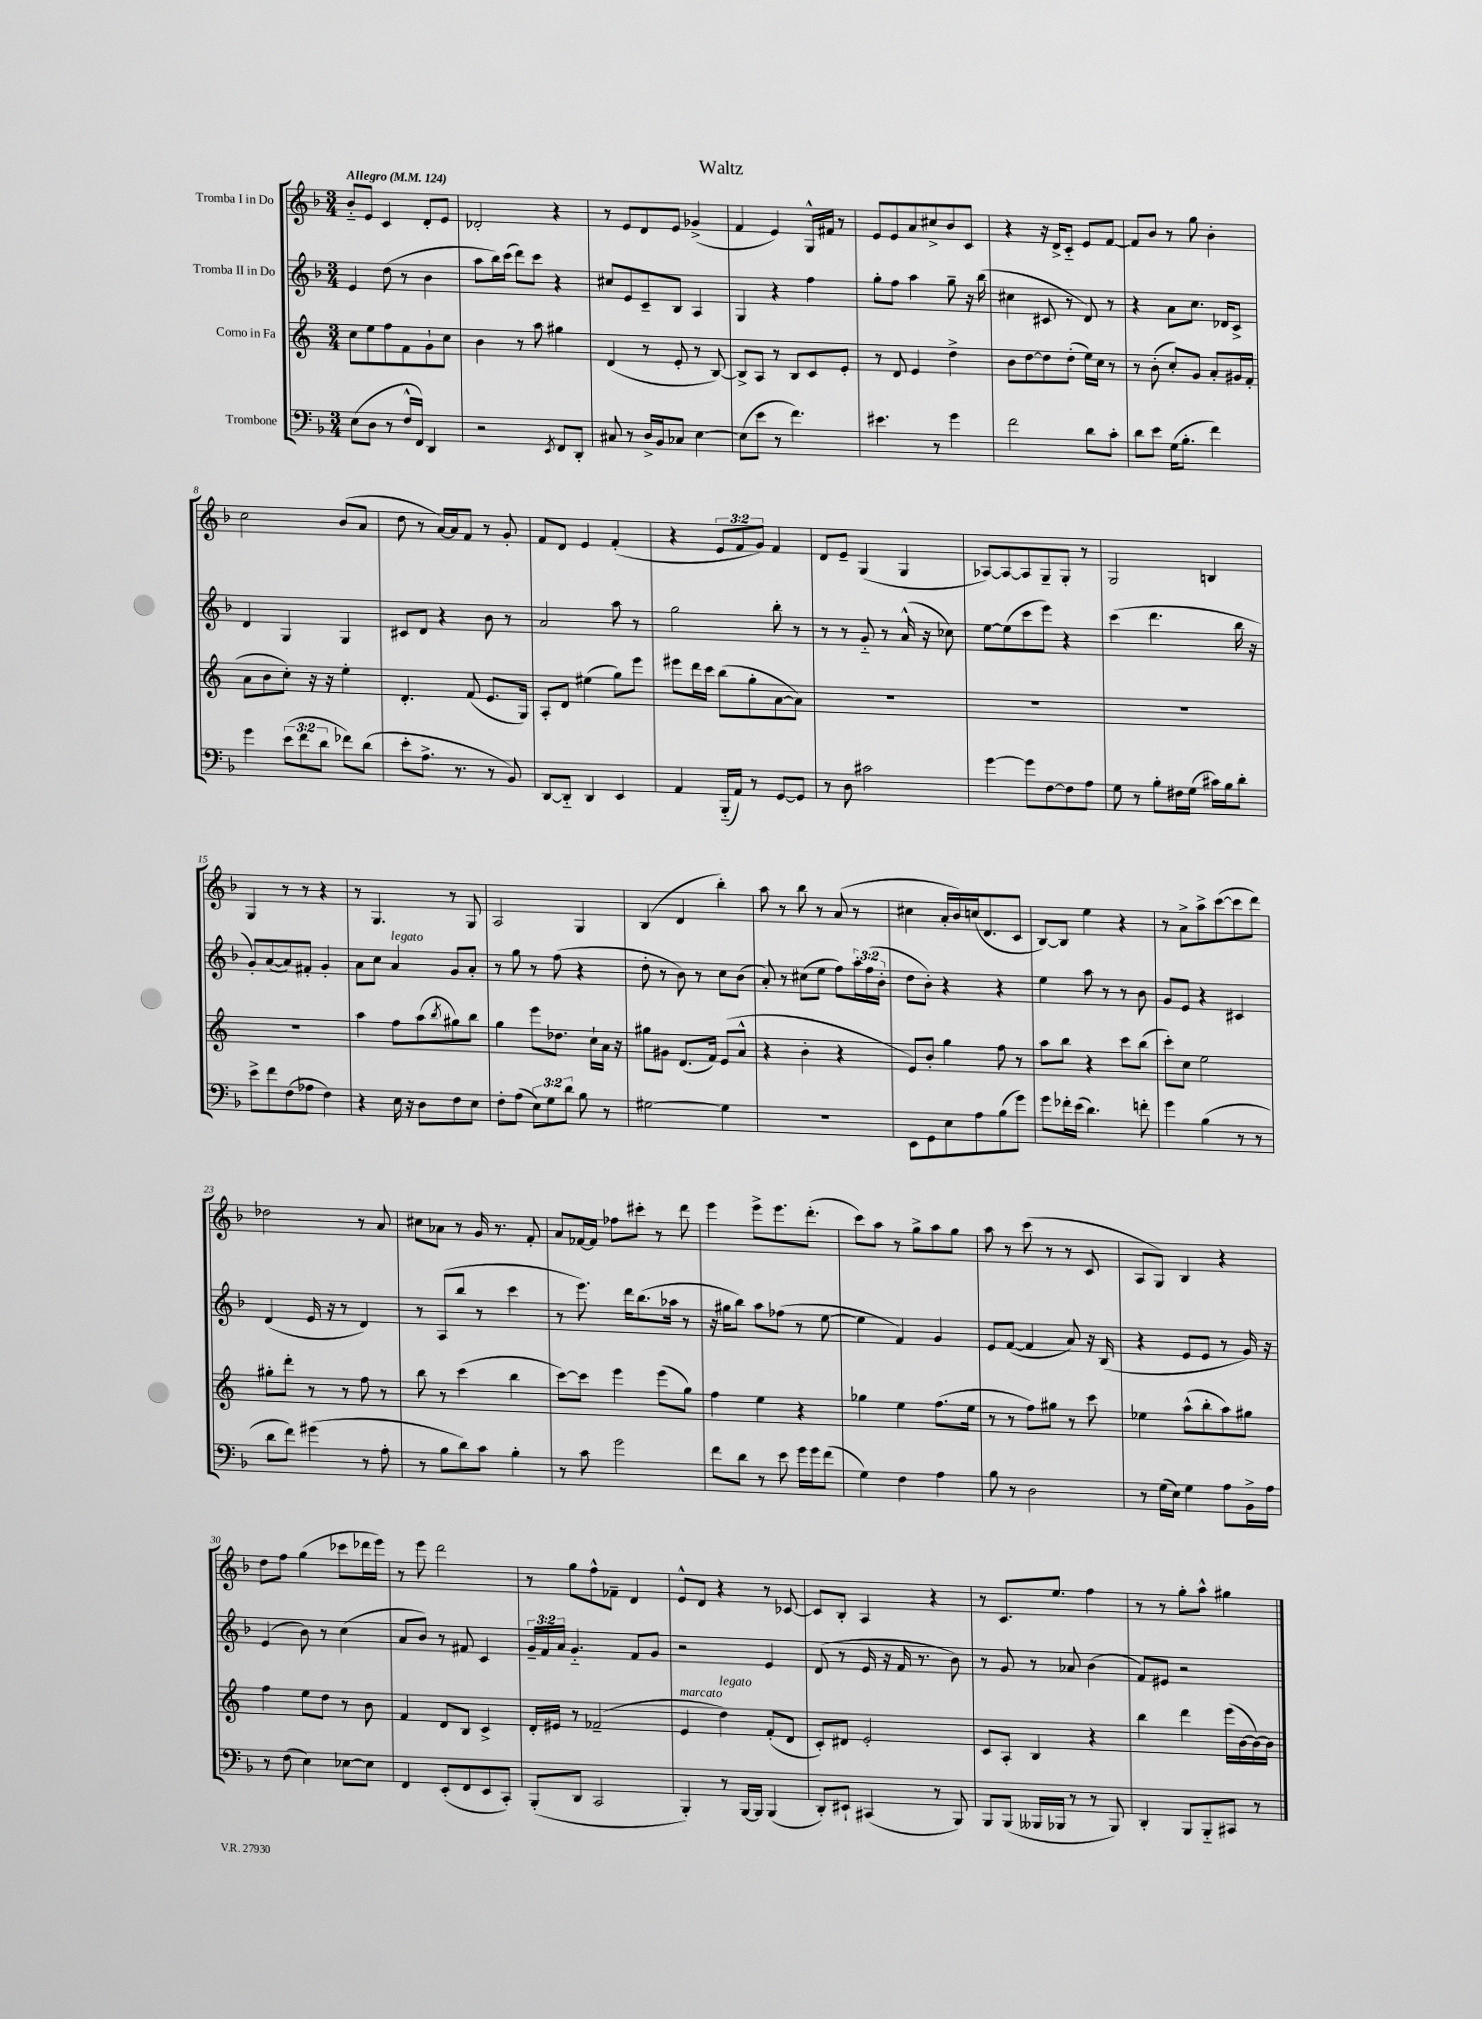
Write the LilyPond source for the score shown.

\header { title = "Waltz" }
<<
\new StaffGroup <<
\new Staff = "s0" \with { instrumentName = "Tromba I in Do" } {
    \clef treble \key f \major \numericTimeSignature \time 3/4 \override Staff.TupletNumber.text = #tuplet-number::calc-fraction-text \tempo "Allegro" 4 = 124
    bes'8-_ e'8 c'4 d'8-. e'8 |
    des'2-. r4 |
    r8 e'8 d'8 e'8 ges'4->( |
    f'4 e'4) g16-^ fis'16 r8 |
    e'8 e'8 a'8 cis''8-> bes'8 c'8 |
    r4 r16 d'16-> c'8-_ e'8 f'8~ |
    f'8 bes'8 r8 g''8 bes'4-. |
    c''2 bes'8( a'8 |
    d''8 r8 a'16~) a'16 f'8 r8 g'8-. |
    f'8 d'8 e'4 f'4-.( |
    r4 \tuplet 3/2 { e'8 f'8 g'8) } f'4 |
    d'8 e'8-- g4( g4 |
    aes8~) aes8~ aes8 g8-- g8-. r8 |
    g2 b4 |
    g4 r8 r8 r4 |
    r8 g4. r8 g8 |
    a2 g4 |
    bes4( d'4 bes''4-.) |
    a''8 r8 bes''8 r8 a'8( r8 |
    cis''4 a'16-. bes'16) c''16( d'8. c'8 |
    bes8~) bes8 e''4 r4 |
    r8 a'8-> a''8-> c'''8~( c'''8 d'''8) |
    des''2 r8 a'8 |
    cis''8 aes'8 r8 g'16 r8. f'8-. |
    a'8 fes'16~ fes'16 fes''8 cis'''8-. r8 d'''8 |
    e'''4 e'''8-> e'''8. d'''8.-.( |
    c'''8) a''8 r8 g''8-> a''8 g''8 |
    a''8 r8 c'''8( r8 r8 c'8 |
    a8 g8) bes4 r4 |
    d''8 f''8 g''4( ces'''8 des'''16 e'''16) |
    r8 e'''8 d'''2 |
    r8 g''8 f''8-^ fes'8-- d'4 |
    e'8-^ d'8 r4 r8 ces'8~ |
    ces'8 bes8-. a4 r4 |
    r8 c'8. e''8. f''4 |
    r8 r8 g''8-. a''8-^ gis''4 \bar "|." |
}
\new Staff = "s1" \with { instrumentName = "Tromba II in Do" } {
    \clef treble \key f \major \numericTimeSignature \time 3/4 \override Staff.TupletNumber.text = #tuplet-number::calc-fraction-text
    e'4 d''8( r8 bes'4 |
    a''8 bes''16) c'''16( d'''8) c'''8 r4 |
    cis''8 e'8 c'8-- bes8 a4 |
    g4 r4 f''4 |
    g''8-. f''8 a''4 g''8-- r16 bes''16( |
    cis''4 cis'8 r8 d'8) r8 |
    r4 a'8 c''8. des'16 c'8-> |
    d'4 g4 g4 |
    cis'8 d'8 r4 bes'8 r8 |
    a'2 a''8 r8 |
    g''2 bes''8-. r8 |
    r8 r8 g'8-_ r8 a'16-^( r16 ces''8) |
    e''8~ e''8( c'''8 e'''8) r4 |
    c'''4( d'''4. bes''16 r16 |
    g'8-.) a'8~( a'8) fis'8-. g'4-. |
    a'8 c''8 a'4^\markup { \italic "legato" } g'8 a'8-. |
    r8 g''8 r8 f''8( r4 |
    d''8-. r8 bes'8) r8 c''8 bes'8( |
    a'8-.) r8 cis''8( e''8 f''8) \tuplet 3/2 { a''16-. f''16( bes'16-. } |
    d''8 bes'8-.) r4 r4 |
    e''4 a''8 r8 r8 bes'8 |
    g'8 e'8 r4 cis'4 |
    d'4( e'16 r16 r8 d'4) |
    r8 a8( bes''8 r8 c'''4 |
    r8 e'''8.) d'''16 bes''8.( aes''16 r8 |
    r16 gis''16 bes''8) a''8 fes''8( r8 e''8~ |
    e''4 f'4) g'4 |
    e'8 f'8~( f'4 a'8) r16 bes16( |
    r4 e'8 e'8 r8 g'16) r16 |
    e'4( bes'8) r8 c''4( |
    a'8 bes'8) r8 fis'8 c'4 |
    \tuplet 3/2 { g'16-- f'16 a'16 } g'4.-_ f'8 g'8 |
    r2 e'4 |
    d'8( r8 e'16 r16 f'16 r8. bes'8) |
    r8 g'8 r8 aes'8 bes'4( |
    f'8) eis'8 r2 \bar "|." |
}
\new Staff = "s2" \with { instrumentName = "Corno in Fa" } {
    \clef treble \key c \major \numericTimeSignature \time 3/4
    c''8 e''8 f''8 f'8 g'8-! c''8 |
    b'4 r8 a''8 gis''4 |
    d'4( r8 e'8-. r8 b8~) |
    b8-> a8 r8 b8 c'8 e'8-. |
    r8 d'8 e'4 d''4-> |
    b'8 d''8~ d''8 d''8-.( e''16) c''16 r8 |
    r8 b'8-.( c''8-.) g'8 a'8-. gis'16 f'16-.( |
    a'8 b'8 c''8-.) r16 r16 e''4-. |
    d'4.-. f'8( e'8. g16) |
    a8-. d'8 eis''4( g''8) e'''8 |
    eis'''8 d'''16 c'''16 b''8( g''8-. a'8~ a'8) |
    R2. |
    R2. |
    R2. |
    R2. |
    a''4 f''8 a''8( \acciaccatura { b''8 } gis''8) b''8 |
    g''4 e'''8 des''8. c''16-! a'16 r16 |
    gis''8 gis'8 d'8.( f'16) e'8( a'8-^ |
    r4 b'4-. r4 |
    e'8) b'8-. g''4 f''8 r8 |
    a''8 b''8 r4 c'''8 b''8( |
    c'''8-.) c''8 e''2 |
    gis''8-. d'''8-. r8 r8 f''8 r8 |
    b''8 r8 c'''4( b''4 |
    c'''8~) c'''8 e'''4 e'''8( g''8) |
    f''4 e''4 r4 |
    ges''4 e''4 f''8.( e''16 |
    r8 r8 f''8) gis''8 r8 c'''8 |
    ees''4 a''8-^( b''8-. a''8) gis''8 |
    f''4 e''8 d''8 r8 b'8 |
    f'4 d'8 b8 c'4-> |
    d'16-. eis'16 r8 fes'2--( |
    e'4^\markup { \italic "marcato" } d''4^\markup { \italic "legato" }) f'8-.( d'8 |
    c'8-.) dis'8 e'2-. |
    c'8 a8-. b4 r4 |
    b''4 d'''4 e'''16( b'16~ b'16~) b'16 \bar "|." |
}
\new Staff = "s3" \with { instrumentName = "Trombone" } {
    \clef bass \key f \major \numericTimeSignature \time 3/4 \override Staff.TupletNumber.text = #tuplet-number::calc-fraction-text
    e8( d8 r8 f16-^ f,16) d,4 |
    r2 \acciaccatura { e,8 } f,8 d,8-. |
    cis8 r8 d16-> bes,16 ces8 e4~ |
    e8( e'8 r8 f'4.) |
    eis'4. r8 g'4 |
    f'2 d'8 c'8-. |
    d'8 e'8 g16( bes8.-. f'4) |
    g'4 \tuplet 3/2 { e'8( f'8 d'8 } fes'8) d'8( |
    e'8-. a8.-> r8. r8 bes,8) |
    d,8~ d,8-_ d,4 e,4 |
    a,4 bes,,16-_( a,16) r8 g,8~ g,8 |
    r8 d8 cis'2 |
    g'4~ g'8 f8~ f8 a8 |
    g8 r8 bes8-. fis16 g16( cis'16) bes16 d'8-. |
    e'8-> f'8 f8( aes8 f4) |
    r4 e16 r16 d8 f8 e8 |
    f8-. a8( \tuplet 3/2 { e8) g8 d'8 } bes8 r8 |
    gis2~ gis4 |
    R2. |
    e,8 g,8 e8 a8 bes8( g'8) |
    g'8 fes'16-. e'16( d'4.) f'8-. |
    g'4 bes4( r8 r8 |
    d'8 f'8) gis'4( r8 a8-. |
    r8 bes8 d'8) c'8 bes4-. |
    r8 c'8 g'2 |
    f'8 d'8 r8 e'8 g'16 g'16 f'8( |
    g4) f4 a4 |
    bes8 r8 d2 |
    r8 g16( e16) g4 a8 bes,16-> a16 |
    r8 f8( e4) ees8~ ees8 |
    f,4 e,8-.( f,8 e,8 c,8-.) |
    bes,,8-.( d,8 c,2 |
    bes,,4-.) r8 bes,,16~ bes,,16 bes,,4( |
    d,8-.) eis,8-! cis,4( r8 bes,,8) |
    bes,,8 bes,,8( beses,,16 bes,,16 r8 r8 bes,,8) |
    d,4-. bes,,8 bes,,8-_ cis,8 r8 \bar "|." |
}
>>
>>
